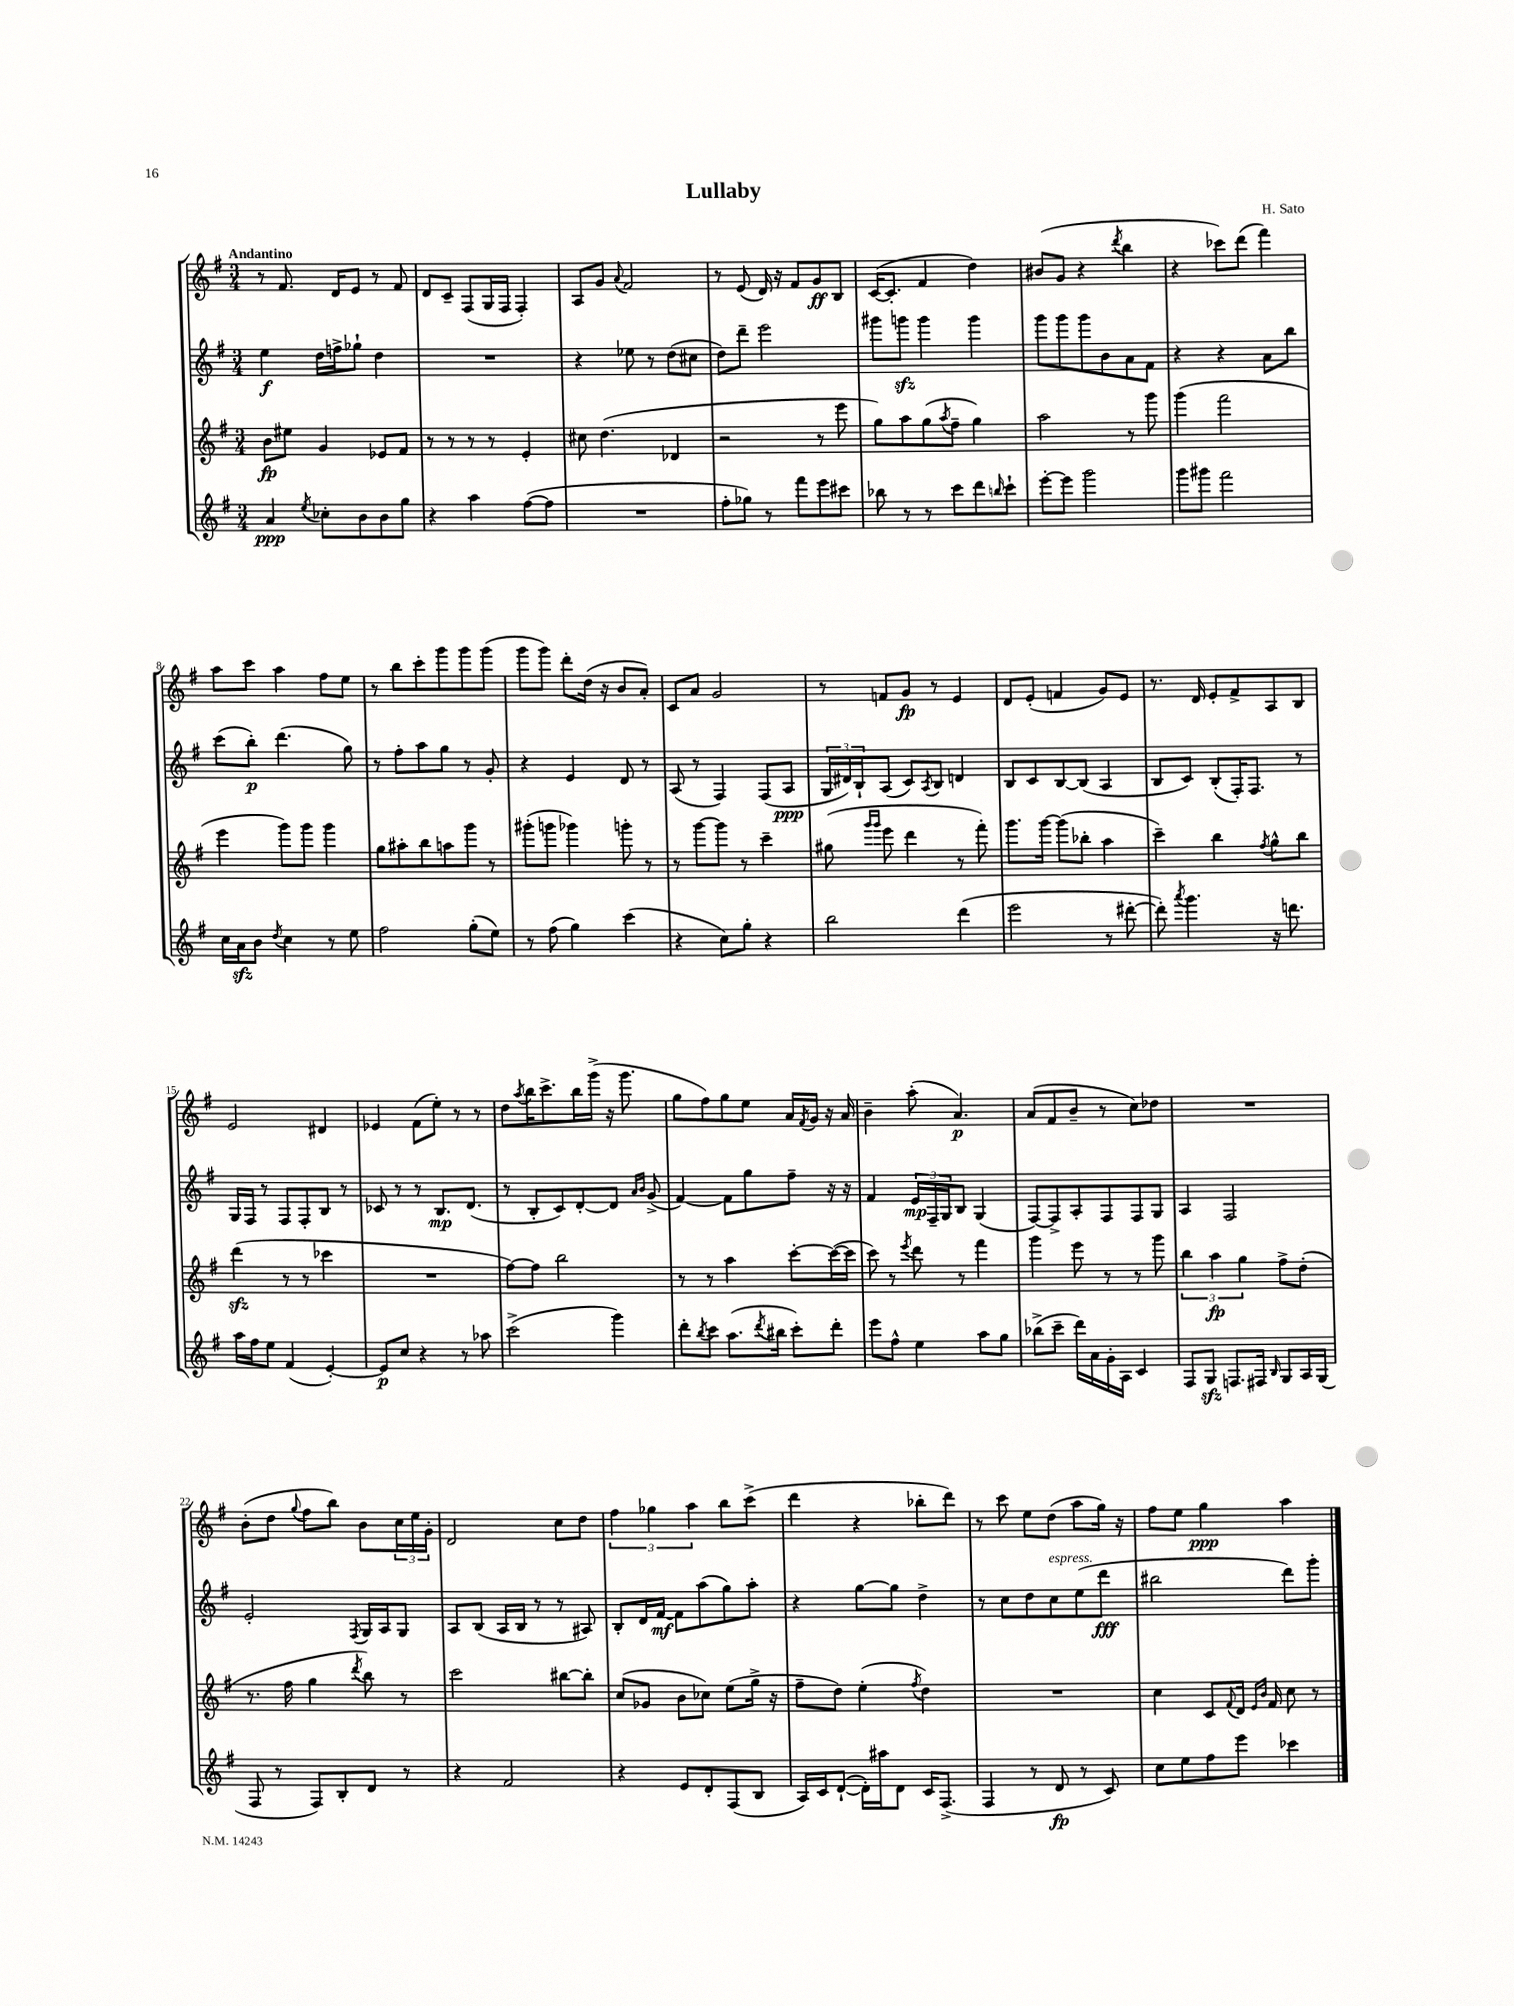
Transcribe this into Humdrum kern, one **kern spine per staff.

**kern	**kern	**kern	**kern
*staff4	*staff3	*staff2	*staff1
*clefG2	*clefG2	*clefG2	*clefG2
*k[f#]	*k[f#]	*k[f#]	*k[f#]
*M3/4	*M3/4	*M3/4	*M3/4
4a/	8b\L	4ee\	8r
.	8ee#\J	.	8.f#/
8qee/	.	.	.
8cc-'\L	4g/	16dd\LL	.
.	.	16ff^\J	16d/LK
8b\	.	8gg-`\J	8e/J
8b\	8e-/L	4dd\	8r
8gg\J	8f#/J	.	8f#/
=	=	=	=
4r	8r	2.r	8d/L
.	8r	.	8c~/J
4aa\	8r	.	(8F#/L
.	8r	.	16G/L
.	.	.	16F#/JJ
([8ff#\L	4e'/	.	4F#'/)
8ff#\]J	.	.	.
=	=	=	=
2.r	8cc#\	4r	8A/L
.	(4.dd\	.	8g/J
.	.	.	8qqa/
.	.	8ee-\	2f#/
.	.	8r	.
.	4d-/	(8dd\L	.
.	.	8cc#\J	.
=	=	=	=
8ff#'\L	2r	8dd\L)	8r
8gg-\J)	.	8ddd~\J	(8e/
8r	.	2eee\	16d/)
.	.	.	16r
8fff#\L	.	.	8f#/L
8eee\	8r	.	8g/
8ccc#\J	8eee\	.	8B/J
=	=	=	=
8bb-\	8gg\L)	8ggg#\L	([16c/LK
.	.	.	8.c'/]J
8r	8aa\	8ggg\J	.
8r	(8gg\	4ggg\	4f#/
.	8qaa/	.	.
8ccc\L	8ff#~\J	.	.
8ddd\	4gg\)	4ggg\	4dd\)
16qqbb/	.	.	.
8ccc`\J	.	.	.
=	=	=	=
[8eee'\L	2aa\	8ggg\L	(8b#/L
8eee\]J	.	8ggg\	8g/J
2ggg\	.	8ggg\	4r
.	.	8b\	.
.	.	.	8qddd/
.	8r	8a\	4bb\
.	8ggg\	8f#\J	.
=	=	=	=
8ggg\L	(4ggg\	4r	4r
8ggg#\J	.	.	.
2fff#\	2fff#\	4r	8ccc-\L)
.	.	.	(8ddd\J
.	.	8a\L	4fff#\)
.	.	8bb\J	.
=	=	=	=
16cc\LL	4eee\	(8ccc\L	8aa\L
16a\J	.	.	.
8b\J	.	8bb'\J)	8ccc\J
8qdd/	.	.	.
4cc\	8ggg\L)	(4.ddd\	4aa\
.	8ggg\J	.	.
8r	4ggg\	.	8ff#\L
8ee\	.	8gg\)	8ee\J
=	=	=	=
2ff#\	8gg\L	8r	8r
.	8aa#'\	8ff#'\L	8bb\L
.	8bb\	8aa\	8ccc'\
.	8aa\	8gg\J	8ggg\
(8gg'\L	8ggg\J	8r	8ggg\
8ee\J)	8r	8g'/	(8ggg\J
=	=	=	=
8r	(8ggg#'\L	4r	8ggg\L
(8ff#\	8ggg\J	.	8ggg\J)
4gg\)	4ggg-\)	4e/	8ddd'\L
.	.	.	(16dd\Jk
.	.	.	16r
(4ccc\	8ggg'\	8d/	8b/L
.	8r	8r	8a'/J)
=	=	=	=
4r	8r	(8A/	8c/L
.	[8ggg\L	8r	8a/J
8cc\L)	8ggg\]J	4F#/)	2g/
8gg'\J	8r	.	.
4r	4ccc~\	(8F#/L	.
.	.	8A/J	.
=	=	=	=
2bb\	(8gg#\	24G/LL	8r
.	.	24d#/)	.
.	.	24B`/J	.
.	16qqggg/LL	.	.
.	16qqggg/JJ	.	.
.	8eee\	(8A/J	8f/L
.	4ddd\	8c/L)	8g/J
.	.	8qA/	.
.	.	8B/J	8r
(4ddd\	8r	4d/	4e/
.	8fff#'\)	.	.
=	=	=	=
2eee\	8.ggg\L	8B/L	8d/L
.	.	8c/	(8e'/J
.	[16ggg\Jk	.	.
.	(8ggg\]L	[8B/	4f/
.	8bb-'\J	(8B/]J	.
8r	4aa\	4A/	8g/L)
[8ddd#'\	.	.	8e/J
=	=	=	=
8ddd#'\])	4ccc~\)	8B/L	8.r
8qaaa/	.	.	.
4.ggg\	.	8c/J)	.
.	.	.	16d/
.	4bb\	(8B'/L	8e'/L
.	.	16F#'/K)	8f#^/
.	.	8.F#/J	.
.	8qff#/	.	.
16r	8gg^^\L	.	8A/
8.ddd\	.	.	.
.	8bb\J	8r	8B/J
=	=	=	=
16aa\LL	(4ddd\	16G/LL	2e/
16ff#\J	.	16F#/JJ	.
8ee\J	.	8r	.
(4f#/	8r	8F#/L	.
.	8r	8F#'/	.
[4e'/)	4ccc-\	8B/J	4d#/
.	.	8r	.
=	=	=	=
8e/]L	2.r	8c-/	4e-/
8cc/J	.	8r	.
4r	.	8r	(8f#\L
.	.	8.B/L	8ee'\J)
8r	.	.	8r
.	.	(8.d/J	.
8aa-\	.	.	8r
=	=	=	=
(2ccc^\	[8ff#\L)	8r	8dd\L
.	.	.	8qaa/
.	8ff#\]J	8B'/L	16bb\K
.	.	.	8.ccc^\
.	2bb\	8c/)	.
.	.	[8d'/	16bb\L
.	.	.	(16ggg^\JJ
4ggg\)	.	8d/]J	16r
.	.	.	8.ggg\
.	.	16qqa/LL	.
.	.	16qqb/JJ	.
.	.	(8g^/	.
=	=	=	=
8ddd'\L	8r	[4f#/)	8gg\L
8qbb/	.	.	.
8ccc\J	8r	.	8ff#\)
(8.aa\L	4aa\	8f#\]L	8gg\
.	.	8gg\	8ee\J
8qddd/	.	.	.
16bb#\Jk	.	.	.
8ccc'\L)	[8ccc'\L	8ff#~\J	16a/LL
.	.	.	8qf#/
.	.	.	16g/JJ
8ddd'\J	(16ccc\_L	16r	16r
.	16ccc\]JJ	16r	16a/
=	=	=	=
8eee\L	8ccc\)	4f#/	4b~\
8ff#^^\J	8r	.	.
.	8qeee/	.	.
4ee\	8ddd\	24e/LL	(8aa'\
.	.	24F#~/	.
.	.	24G/J	.
.	8r	8B/J	4.a/)
8aa\L	4fff#\	(4G/	.
8gg\J	.	.	.
=	=	=	=
(8bb-^\L	4ggg\	[8F#/L)	(8a/L
8ccc~\J	.	8F#^/]	8f#/
16ddd\LL)	8eee\	8A'/	8b~/J
16a\	.	.	.
16g'\	8r	8F#/	8r
16A\JJ	.	.	.
4c/	8r	8F#/	8cc\L)
.	8ggg\	8G/J	8dd-\J
=	=	=	=
8F#/L	6bb\	4A/	2.r
8G/J	.	.	.
.	6aa\	.	.
8.F/L	.	2F#/	.
.	6gg\	.	.
16F#/Jk	.	.	.
16qqB/	.	.	.
8G/L	8ff#^\L	.	.
16A/L	(8dd'\J	.	.
(16G/JJ	.	.	.
=	=	=	=
8F#/	8.r	2e'/	(8b'\L
8r	.	.	8dd\J
.	16ff#\	.	.
.	.	.	8qqgg/
8F#/L)	4gg\	.	8ff#\L
8B'/	.	.	8bb\J)
.	8qddd/	8qF#/	.
8d/J	8bb\)	16G/LL	8b\L
.	.	16A/J	.
8r	8r	8G/J	24cc\L
.	.	.	24ee\
.	.	.	24g'\JJ
=	=	=	=
4r	2ccc\	8A/L	2d/
.	.	(8B/J	.
2f#/	.	16A/LL	.
.	.	16B/JJ	.
.	.	8r	.
.	[8bb#\L	8r	8cc\L
.	8bb#'\]J	8A#/)	8dd\J
=	=	=	=
4r	(8cc/L	8B'/L	6ff#\
.	8g-/J	16d/L	.
.	.	.	6gg-\
.	.	[16f#/JJ	.
8e/L	8b\L	8f#\]L	.
.	.	.	6aa\
8d'/	8cc-\J)	(8aa\	.
(8F#/	(8ee\L	8gg\)	8bb\L
8B/J	16gg^\Jk	8aa'\J	(8ccc^\J
.	16r	.	.
=	=	=	=
16A/LL)	8ff#~\L	4r	4ddd\
16c/J	.	.	.
([8d`/J	8dd\J)	.	.
16d'\]LL)	(4ee'\	[8gg\L	4r
16aa#\J	.	.	.
8d\J	.	8gg\]J	.
.	8qff#/	.	.
16c/LK	4dd\)	4dd^\	8bb-'\L
(8.F#^/J	.	.	.
.	.	.	8ddd\J)
=	=	=	=
4F#/	2.r	8r	8r
.	.	8cc\L	8ccc\
8r	.	8dd\	8ee\L
8d/	.	8cc\	(8dd\J
8r	.	(8ee\	8aa\L
8c/)	.	8ddd\J	16gg\Jk)
.	.	.	16r
=	=	=	=
8cc\L	4cc\	2bb#\	8ff#\L
8ee\	.	.	8ee\J
8ff#\	8c/L	.	4gg\
.	8qqf#/	.	.
8eee\J	16d/Jk	.	.
.	16qqe/LL	.	.
.	16qqb/JJ	.	.
.	16f#/	.	.
4ccc-\	8cc\	8ddd\L)	4aa\
.	8r	8ggg'\J	.
==	==	==	==
*-	*-	*-	*-
